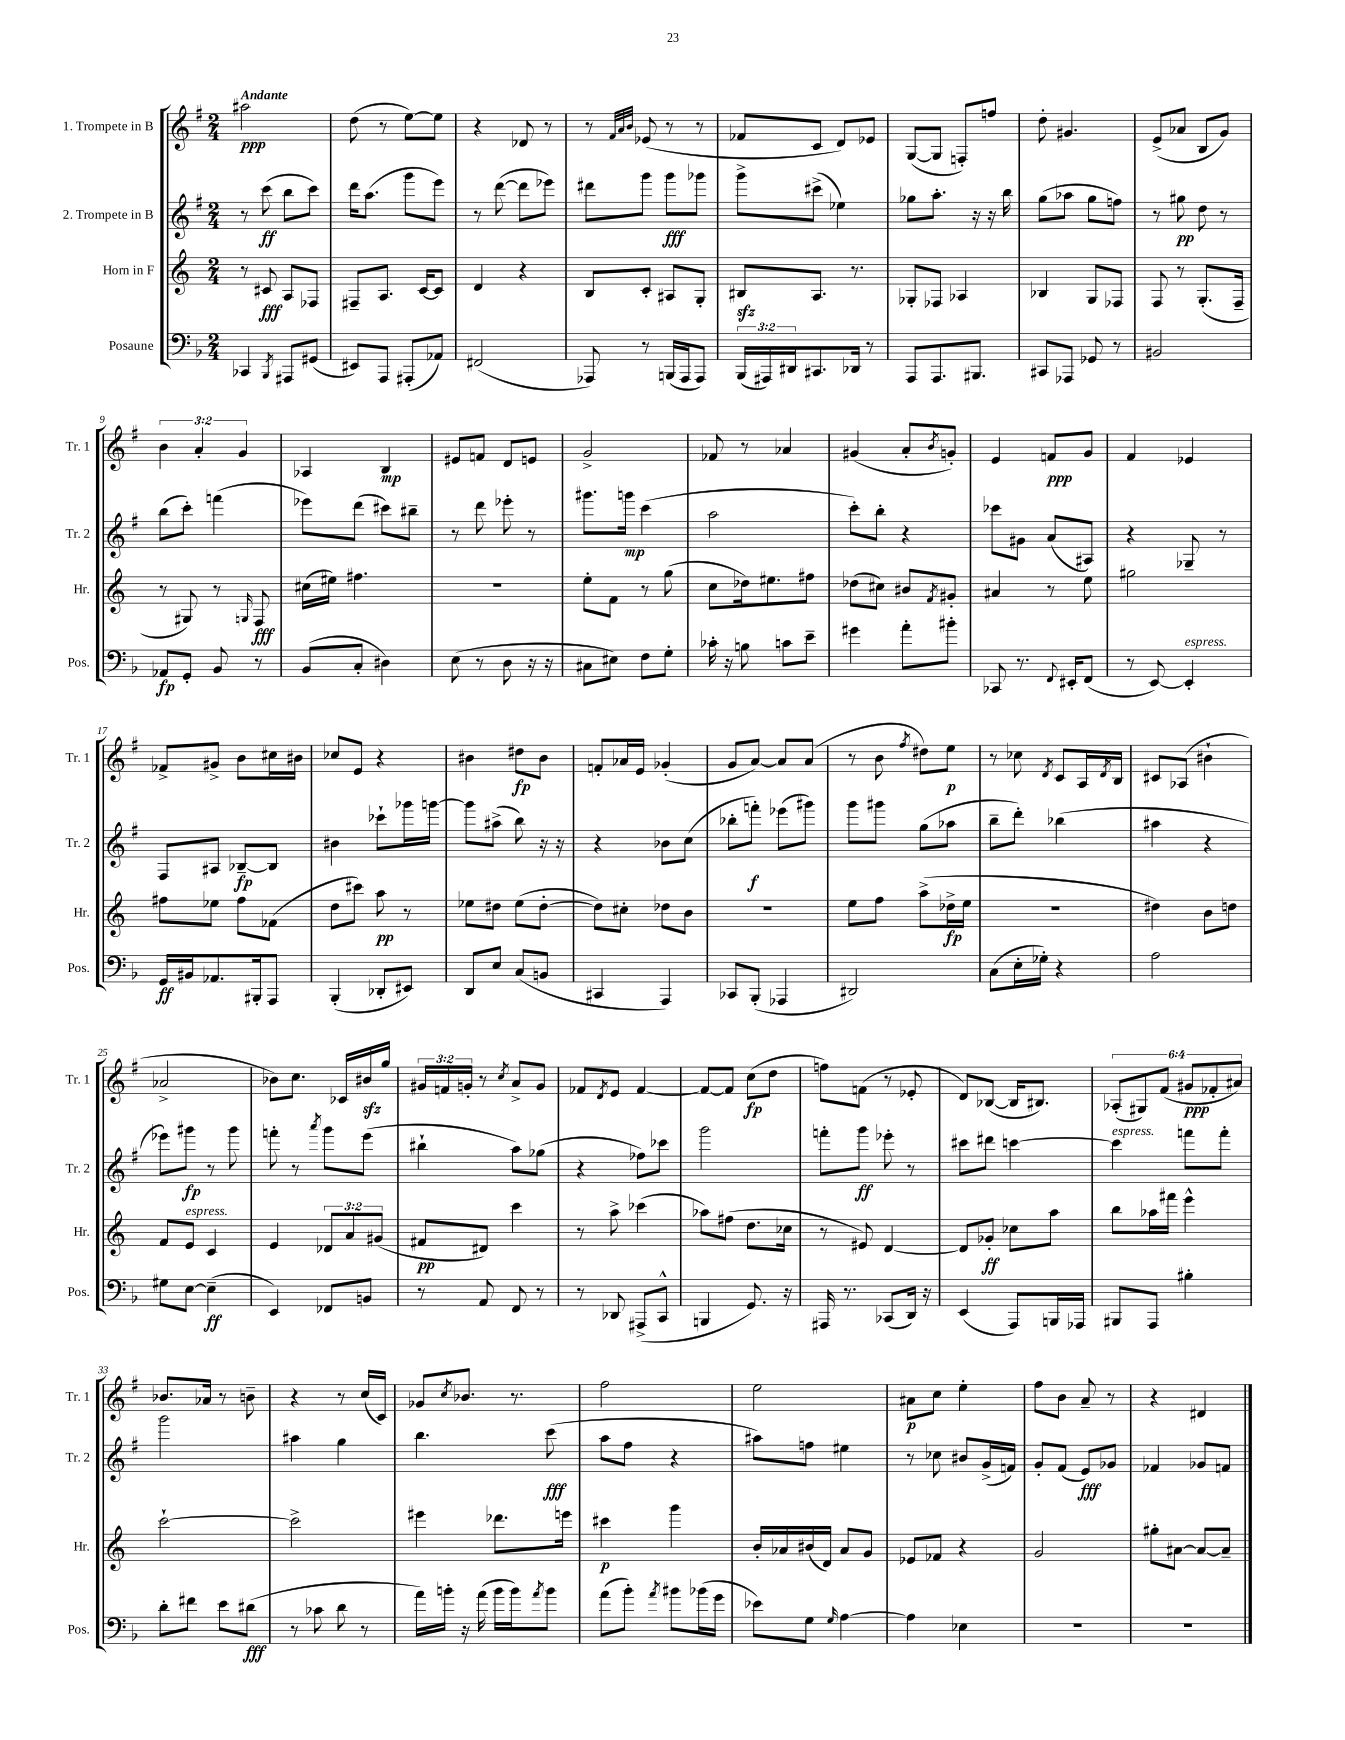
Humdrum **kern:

**kern	**dynam	**kern	**dynam	**kern	**dynam	**kern	**dynam
*part4	*part4	*part3	*part3	*part2	*part2	*part1	*part1
*staff4	*staff4	*staff3	*staff3	*staff2	*staff2	*staff1	*staff1
*I"Posaune	*	*I"Horn in F	*	*I"2. Trompete in B	*	*I"1. Trompete in B	*
*I'Pos.	*	*I'Hr.	*	*I'Tr. 2	*	*I'Tr. 1	*
*clefF4	*	*clefG2	*	*clefG2	*	*clefG2	*
*k[b-]	*	*k[]	*	*k[f#]	*	*k[f#]	*
*M2/4	*	*M2/4	*	*M2/4	*	*M2/4	*
=1	=1	=1	=1	=1	=1	=1	=1
!	!	!	!	!	!	!LO:TX:a:B:t=Andante	!
4CC-X/	.	8r	.	8r	.	2aa#X\	ppp
.	.	8c#X/	fff	(8ccc\	ff	.	.
8qBBB-/	.	.	.	.	.	.	.
8AAA#X/L	.	8A/L	.	8bb\L	.	.	.
(8GG#X/J	.	8F-X/J	.	8ccc\J)	.	.	.
=2	=2	=2	=2	=2	=2	=2	=2
8EE#X/L)	.	8F#X~/L	.	16ddd\KL	.	(8dd\	.
.	.	.	.	(8.aa\J	.	.	.
8AAA/J	.	8.A/J	.	.	.	8r	.
(8AAA#X'/L	.	.	.	8ggg\L	.	[8ee\L)	.
.	.	[16c/KL	.	.	.	.	.
8AA-X/J)	.	8c/J]	.	8eee\J)	.	8ee\J]	.
=3	=3	=3	=3	=3	=3	=3	=3
(2FF#X/	.	4d/	.	8r	.	4r	.
.	.	.	.	([8ddd\	.	.	.
.	.	4r	.	8ddd\L]	.	8d-X/	.
.	.	.	.	8eee-X\J)	.	8r	.
=4	=4	=4	=4	=4	=4	=4	=4
8AAA-X/)	.	8B/L	.	8ddd#X\L	.	8r	.
.	.	.	.	.	.	32qqf#/LLL	.
.	.	.	.	.	.	32qqa/	.
.	.	.	.	.	.	32qqb/JJJ	.
8r	.	8c'/J	.	8ggg\J	.	(8e-X/	.
(16BBBn/LL	.	8A#X/L	.	8ggg\L	fff	8r	.
16AAA-/J	.	.	.	.	.	.	.
8AAA-/J)	.	8G'/J	.	8ggg-X\J	.	8r	.
=5	=5	=5	=5	=5	=5	=5	=5
(24BBB-/LL	.	8B#Xzz/L	.	8ggg^\L	.	8f-X/L	.
24AAA#X/)	.	.	.	.	.	.	.
24DD#X/J	.	.	.	.	.	.	.
8.CC#X/	.	8.A/J	.	(8ccc#X^\J	.	8c/J	.
.	.	.	.	4ee-X\)	.	8d/L)	.
16DD-X/Jk	.	8.r	.	.	.	.	.
8r	.	.	.	.	.	8e-X/J	.
=6	=6	=6	=6	=6	=6	=6	=6
8AAA/L	.	8G-X'/L	.	8gg-X\L	.	([8G/L	.
8.AAA/	.	8F-X/J	.	8.aa'\J	.	8G/J]	.
.	.	4A-X/	.	.	.	8Fn'/L)	.
8.BBB#X/J	.	.	.	16r	.	.	.
.	.	.	.	16r	.	8ffn/J	.
.	.	.	.	16bb\	.	.	.
=7	=7	=7	=7	=7	=7	=7	=7
8CC#X/L	.	4B-X/	.	(8gg\L	.	8dd'\	.
8AAA-X/J	.	.	.	8aa-X\J	.	4.g#X/	.
8GG-X/	.	8G/L	.	8gg\L	.	.	.
8r	.	8F-X/J	.	8ffn\J)	.	.	.
=8	=8	=8	=8	=8	=8	=8	=8
2BB#X/	.	8F/	.	8r	.	(8e^/L	.
.	.	8r	.	8gg#X\	pp	8a-X/J	.
.	.	(8.G'/L	.	8dd\	.	8B/L	.
.	.	.	.	8r	.	8g/J)	.
.	.	16F~/Jk	.	.	.	.	.
!!LO:LB:g=z
=9	=9	=9	=9	=9	=9	=9	=9
8AA-X/L	fp	8r	.	(8bb\L	.	6b\	.
8GG'/J	.	8G#X/)	.	8ccc'\J)	.	.	.
.	.	.	.	.	.	6a'/	.
8BB-/	.	8r	.	(4fffn\	.	.	.
.	.	.	.	.	.	6g/	.
.	.	16qqGn/	.	.	.	.	.
8r	.	8F/	fff	.	.	.	.
=10	=10	=10	=10	=10	=10	=10	=10
(8BB-/L	.	(16cc#X\LL	.	8eee-X\L)	.	4A-X/	.
.	.	16ee#X\JJ)	.	.	.	.	.
8C'/J	.	4.ff#X\	.	(8ddd\J	.	.	.
4D#X\)	.	.	.	8ccc#X\L)	.	4B/	mp
.	.	.	.	8bb#X~\J	.	.	.
=11	=11	=11	=11	=11	=11	=11	=11
(8E\	.	2r	.	8r	.	8e#X/L	.
8r	.	.	.	8ddd\	.	8fn/J	.
8D\	.	.	.	8eee-X'\	.	8d/L	.
16r	.	.	.	8r	.	8en/J	.
16r	.	.	.	.	.	.	.
=12	=12	=12	=12	=12	=12	=12	=12
8C#X\L	.	8ee'\L	.	8.ggg#X\L	.	2g^/	.
8E#X\J)	.	8f\J	.	.	.	.	.
.	.	.	.	16gggn\Jk	mp	.	.
8F\L	.	8r	.	(4ccc\	.	.	.
8G'\J	.	(8gg\	.	.	.	.	.
=13	=13	=13	=13	=13	=13	=13	=13
16c-X'\	.	8cc\L	.	2aa\	.	8f-X/	.
16r	.	.	.	.	.	.	.
8Bn\	.	16dd-X\k)	.	.	.	8r	.
.	.	8.ee#X\	.	.	.	.	.
8cn\L	.	.	.	.	.	4a-X/	.
8e~\J	.	8ff#X\J	.	.	.	.	.
=14	=14	=14	=14	=14	=14	=14	=14
4g#X\	.	(8dd-X\L	.	8ccc'\L)	.	(4g#X/	.
.	.	8cc#X\J)	.	8bb'\J	.	.	.
8a'\L	.	8b#X/L	.	4r	.	8a'/L	.
.	.	8qf/	.	.	.	8qb/	.
8b#X'\J	.	8g#X'/J	.	.	.	8gn'/J)	.
=15	=15	=15	=15	=15	=15	=15	=15
8CC-X/	.	4a#X/	.	8ccc-X\L	.	4e/	.
8.r	.	.	.	8g#X\J	.	.	.
.	.	8r	.	(8a/L	.	8fn/L	ppp
8qqFF/	.	.	.	.	.	.	.
16EE#X'/KL	.	.	.	.	.	.	.
(8FF/J	.	8ee\	.	8A#X/J)	.	8g/J	.
=16	=16	=16	=16	=16	=16	=16	=16
8r	.	2gg#X\	.	4r	.	4f#/	.
[8EE/)	.	.	.	.	.	.	.
!LO:TX:a:i:t=espress.	!	!	!	!	!	!	!
4EE'/]	.	.	.	8G-X~/	.	4e-X/	.
.	.	.	.	8r	.	.	.
!!LO:LB:g=z
=17	=17	=17	=17	=17	=17	=17	=17
16GG/LL	ff	8ff#X\L	.	8F#/L	.	8f-X^/L	.
16BB#X/J	.	.	.	.	.	.	.
8.AA-X/	.	8ee-X\J	.	8A#X/J	.	8g#X^/J	.
.	.	8ff#\L	.	[8B-X~/L	fp	8b\L	.
16BBB#X'/k	.	.	.	.	.	.	.
8AAA/J	.	(8f-X\J	.	8B-/J]	.	16cc#X\L	.
.	.	.	.	.	.	16b#X\JJ	.
=18	=18	=18	=18	=18	=18	=18	=18
(4BBB-'/	.	8dd\L	.	4b#X\	.	8cc-X/L	.
.	.	8ccc#X\J)	.	.	.	8e/J	.
8DD-X'/L	.	8aa\	pp	8ccc-X`\L	.	4r	.
8EE#X/J)	.	8r	.	16ggg-X\L	.	.	.
.	.	.	.	[16gggn\JJ	.	.	.
=19	=19	=19	=19	=19	=19	=19	=19
8DD/L	.	8ee-X\L	.	8ggg\L]	.	4b#X\	.
8E/J	.	8dd#X\J	.	(8aa#X^\J	.	.	.
(8C/L	.	(8ee-\L	.	8bb\)	.	8dd#X\L	fp
8BBn/J	.	[8dd#'\J	.	16r	.	8b#\J	.
.	.	.	.	16r	.	.	.
=20	=20	=20	=20	=20	=20	=20	=20
4CC#X/	.	8dd#\L])	.	4r	.	8fn'/L	.
.	.	8cc#X'\J	.	.	.	16a-X/L	.
.	.	.	.	.	.	16e/JJ	.
4AAA/)	.	8dd-X\L	.	8b-X\L	.	(4g-X'/	.
.	.	8b\J	.	(8cc\J	.	.	.
=21	=21	=21	=21	=21	=21	=21	=21
8CC-X/L	.	2r	.	8bb-X'\L	.	8g/L	.
(8BBB-'/J	.	.	.	8fffn'\J)	f	[8a/J)	.
4AAA-X/	.	.	.	(8eee-X\L	.	8a/L]	.
.	.	.	.	8ggg#X\J)	.	(8a/J	.
=22	=22	=22	=22	=22	=22	=22	=22
2DD#X/)	.	8ee\L	.	8ggg\L	.	8r	.
.	.	8ff\J	.	8ggg#X\J	.	8b\	.
.	.	.	.	.	.	8qff#/	.
.	.	(8aa^\L	.	(8gg\L	.	8dd#X\L)	.
.	.	16dd-X^\L	fp	8aa-X\J	.	8ee\J	p
.	.	16ee\JJ	.	.	.	.	.
=23	=23	=23	=23	=23	=23	=23	=23
(8C\L	.	2r	.	8bb~\L	.	8r	.
16E'\L	.	.	.	8ddd'\J)	.	8cc-X\	.
16G-X'\JJ)	.	.	.	.	.	.	.
.	.	.	.	.	.	8qd/	.
4r	.	.	.	(4bb-X\	.	8c/L	.
.	.	.	.	.	.	16A/L	.
.	.	.	.	.	.	8qd/	.
.	.	.	.	.	.	16B/JJ	.
=24	=24	=24	=24	=24	=24	=24	=24
2A\	.	4dd#X\)	.	4aa#X\	.	8c#X/L	.
.	.	.	.	.	.	(8A-X/J	.
.	.	8b\L	.	4r	.	4b#X`\	.
.	.	8ddn\J	.	.	.	.	.
!!LO:LB:g=z
=25	=25	=25	=25	=25	=25	=25	=25
8G#X\L	.	8f/L	.	8eee-X\L)	.	2a-X^/	.
!	!	!LO:TX:a:i:t=espress.	!	!	!	!	!
[8E\J	.	8e/J	.	8ggg#X\J	fp	.	.
(4E~\]	ff	4c/	.	8r	.	.	.
.	.	.	.	8ggg#\	.	.	.
=26	=26	=26	=26	=26	=26	=26	=26
4EE/)	.	4e/	.	8fffn'\	.	8b-X\L)	.
.	.	.	.	8r	.	8.cc\J	.
.	.	.	.	8qaaa/	.	.	.
8FF-X/L	.	12d-X/L	.	8ggg\L	.	.	.
.	.	.	.	.	.	16c-X/LL	.
.	.	12a/	.	.	.	.	.
8BBn/J	.	.	.	(8eee\J	.	16b#Xzz/	.
.	.	(12g#X/J	.	.	.	.	.
.	.	.	.	.	.	16gg/JJ	.
=27	=27	=27	=27	=27	=27	=27	=27
8r	.	8f#X/L	pp	4bb#X`\	.	24g#X/LL	.
.	.	.	.	.	.	24fn/	.
.	.	.	.	.	.	24gn'/JJ	.
8AA/	.	8d#X/J)	.	.	.	8r	.
.	.	.	.	.	.	8qcc/	.
8FF/	.	4ccc\	.	8aa\L)	.	8a^/L	.
8r	.	.	.	(8gg-X\J	.	8g/J	.
=28	=28	=28	=28	=28	=28	=28	=28
8r	.	8r	.	4r	.	8f-X/L	.
.	.	.	.	.	.	8qd/	.
8DD-X/	.	8aa^\	.	.	.	8e/J	.
(8AAA#X^/L	.	(4ccc-X\	.	8ff-X\L)	.	[4f-/	.
8CC^^/J	.	.	.	8ccc-X\J	.	.	.
=29	=29	=29	=29	=29	=29	=29	=29
4BBBn/	.	8aa-X\L)	.	2ggg\	.	8f-/L_	.
.	.	(8ff#X\J	.	.	.	8f-/J]	.
8.GG/)	.	8.dd\L	.	.	.	(8cc\L	fp
.	.	.	.	.	.	8dd\J	.
16r	.	16cc-X\Jk	.	.	.	.	.
=30	=30	=30	=30	=30	=30	=30	=30
16AAA#X/	.	8r	.	8fffn'\L	.	8ffn\L)	.
8.r	.	.	.	.	.	.	.
.	.	8e#X/)	.	8ggg\J	ff	(8fn\J	.
(8CC-X/L	.	[4d/	.	8eee-X'\	.	8r	.
16DD/Jk)	.	.	.	8r	.	8e-X'/	.
16r	.	.	.	.	.	.	.
=31	=31	=31	=31	=31	=31	=31	=31
(4EE/	.	8d/L]	.	8ccc#X\L	.	8d/L)	.
.	.	8g-X'/J	ff	8ddd#X\J	.	([8B-X/J	.
8AAA/L)	.	8cc-X\L	.	[4cccn\	.	16B-/KL]	.
.	.	.	.	.	.	8.B#X/J)	.
16BBBn/L	.	8aa\J	.	.	.	.	.
16AAA-X/JJ	.	.	.	.	.	.	.
=32	=32	=32	=32	=32	=32	=32	=32
!	!	!	!	!LO:TX:a:i:t=espress.	!	!	!
8BBB#X/L	.	8bb\L	.	4ccc\]	.	(12A-X'/L	.
.	.	.	.	.	.	12G#X/)	.
8AAA/J	.	16aa-X\L	.	.	.	.	.
.	.	.	.	.	.	(12f#/J	.
.	.	16fff#X\JJ	.	.	.	.	.
4B#X'\	.	4eee^^\	.	8fffn\L	.	12g#X/L	ppp
.	.	.	.	.	.	12f-X'/	.
.	.	.	.	8fff'\J	.	.	.
.	.	.	.	.	.	12a#X/J)	.
!!LO:LB:g=z
=33	=33	=33	=33	=33	=33	=33	=33
8d'\L	.	[2ccc`\	.	2ggg\	.	8.b-X/L	.
8f#X\J	.	.	.	.	.	.	.
.	.	.	.	.	.	16a-X/Jk	.
8e\L	.	.	.	.	.	8r	.
(8d#X\J	fff	.	.	.	.	8bn~\	.
=34	=34	=34	=34	=34	=34	=34	=34
8r	.	2ccc^\]	.	4aa#X\	.	4r	.
8c-X\	.	.	.	.	.	.	.
8d\	.	.	.	4gg\	.	8r	.
8r	.	.	.	.	.	(16cc/LL	.
.	.	.	.	.	.	16c/JJ)	.
=35	=35	=35	=35	=35	=35	=35	=35
16a\LL)	.	4eee#X\	.	4.bb\	.	8g-X/L	.
16bn'\JJ	.	.	.	.	.	.	.
.	.	.	.	.	.	8qcc/	.
16r	.	.	.	.	.	8.b-X/J	.
(16a\	.	.	.	.	.	.	.
16b\LL	.	8.ddd-X\L	.	.	.	.	.
16b\J)	.	.	.	.	.	8.r	.
8qa/	.	.	.	.	.	.	.
8b\J	.	.	.	(8ccc\	fff	.	.
.	.	16eeen\Jk	.	.	.	.	.
=36	=36	=36	=36	=36	=36	=36	=36
(8a\L	.	4ccc#X\	p	8aa\L	.	2ff#\	.
8b-'\J)	.	.	.	8ff#\J	.	.	.
8qa/	.	.	.	.	.	.	.
8b#X\L	.	4ggg\	.	4r	.	.	.
(16b-X\L	.	.	.	.	.	.	.
16g\JJ	.	.	.	.	.	.	.
=37	=37	=37	=37	=37	=37	=37	=37
8e-X\L)	.	16b'/LL	.	8aa#X\L)	.	2ee\	.
.	.	16a-X/	.	.	.	.	.
8G\J	.	(16b#X/	.	8ffn\J	.	.	.
.	.	16d/JJ)	.	.	.	.	.
16qqG/	.	.	.	.	.	.	.
[4A\	.	8a-/L	.	4ee#X\	.	.	.
.	.	8g/J	.	.	.	.	.
=38	=38	=38	=38	=38	=38	=38	=38
4A\]	.	8e-X/L	.	8r	.	8a#X\L	p
.	.	8f-X/J	.	8cc-X\	.	8cc\J	.
4E-X\	.	4r	.	8b#X/L	.	4ee'\	.
.	.	.	.	(16g^/L	.	.	.
.	.	.	.	16fn/JJ)	.	.	.
=39	=39	=39	=39	=39	=39	=39	=39
2r	.	2g/	.	8g'/L	.	8ff#\L	.
.	.	.	.	(8f#/J	.	8b\J	.
.	.	.	.	8e/L)	fff	8a~/	.
.	.	.	.	8g-X/J	.	8r	.
=40	=40	=40	=40	=40	=40	=40	=40
2r	.	8gg#X'\L	.	4f-X/	.	4r	.
.	.	[8a#X\J	.	.	.	.	.
.	.	8a#/L_	.	8g-X/L	.	4d#X/	.
.	.	8a#~/J]	.	8fn/J	.	.	.
==	==	==	==	==	==	==	==
*-	*-	*-	*-	*-	*-	*-	*-
